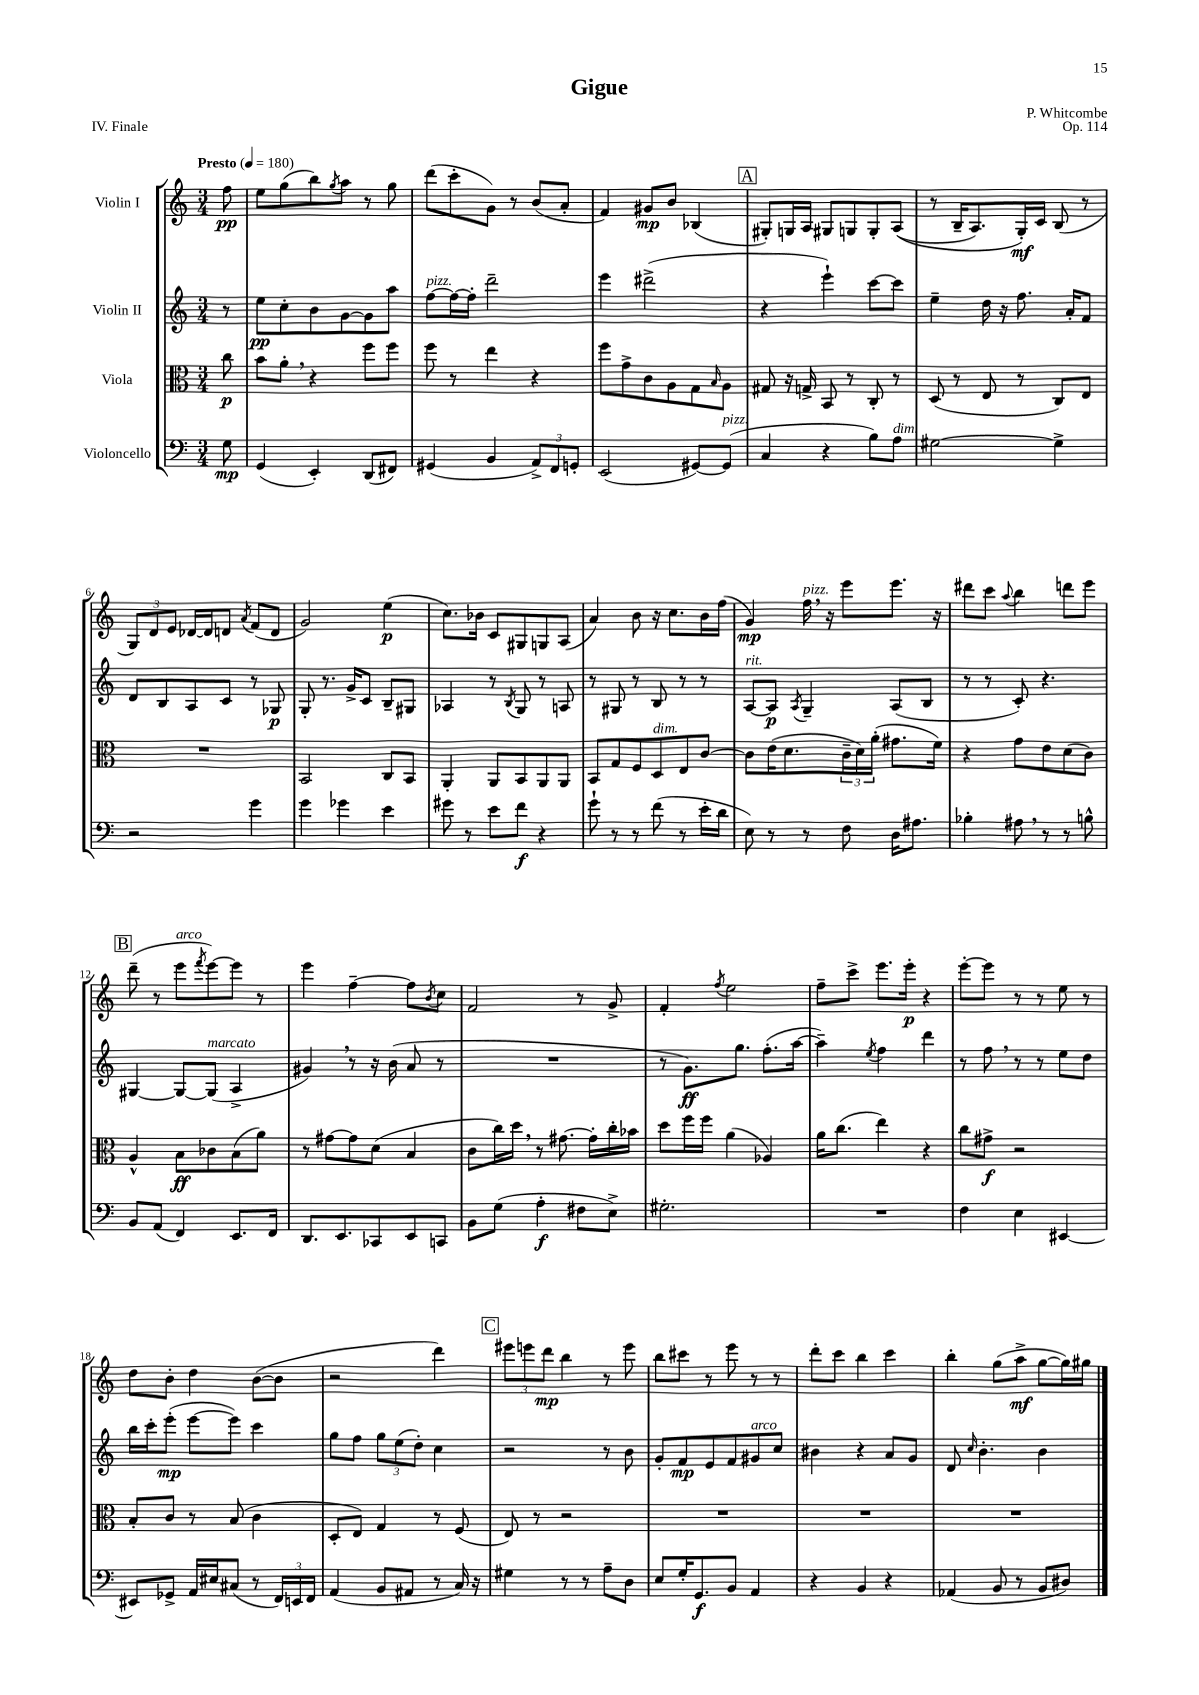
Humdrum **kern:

**kern	**kern	**kern	**kern
*staff4	*staff3	*staff2	*staff1
*clefF4	*clefC3	*clefG2	*clefG2
*k[]	*k[]	*k[]	*k[]
*M3/4	*M3/4	*M3/4	*M3/4
*MM180	*MM180	*MM180	*MM180
8G	8cc	8r	8ff
=	=	=	=
(4GG	8b	8ee	8ee
.	8a'	8cc'	(8gg
4EE')	4r	8b	8bb)
.	.	.	8qgg
.	.	[8g	8aa
(8DD	8ff	8g]	8r
8FF#)	8ff	8aa	8gg
=	=	=	=
(4GG#	8ff	[8ff	(8ddd
.	8r	16ff_	8ccc'
.	.	16ff']	.
4BB	4ee	2ddd~	8g)
.	.	.	8r
12AA^)	4r	.	(8b
12FF	.	.	.
.	.	.	8a'
12GG'	.	.	.
=	=	=	=
(2EE	8ff	4eee	4f)
.	8g^	.	.
.	8c	(2ddd#^	8g#
.	8A	.	8b
[8GG#)	8G	.	(4B-
.	16qqB	.	.
(8GG#]	8A	.	.
=	=	=	=
4C	8G#	4r	8G#')
.	16r	.	16G
.	16G^	.	16A
4r	8BB	4eee`)	8G#
.	8r	.	8G
8B)	8C'	[8ccc	8G'
8A	8r	8ccc]	&((8A
=	=	=	=
[2G#	(8D	4ee~	8r
.	8r	.	16B~
.	.	.	8.A)
.	8E	16dd	.
.	.	16r	.
.	8r	8.ff	16G'&)
.	.	.	16c
4G#^]	8C)	.	(8B
.	.	16a'	.
.	8E	8f	8r
=	=	=	=
2r	2.r	8d	12G)
.	.	.	12d
.	.	8B	.
.	.	.	12e
.	.	8A	[16d-
.	.	.	16d-]
.	.	8c	8d
.	.	.	8qa
4g	.	8r	(8f
.	.	8G-	8d
=	=	=	=
4g	2BB	8G'	2g)
.	.	8.r	.
4g-	.	.	.
.	.	16g^	.
.	.	8c	.
4e	8C	8B~	(4ee
.	8BB	8G#	.
=	=	=	=
8g#	4AA'	4A-	8.cc)
8r	.	.	.
.	.	.	16b-
8e	8AA	8r	8c
.	.	8qB	.
8f	8BB	8G	8G#
4r	8AA	8r	8G
.	8AA	8A	(8A
=	=	=	=
8g`	8BB	8r	4a)
8r	8G	8G#	.
8r	8F	8r	8b
(8f	8D	8B	16r
.	.	.	8.cc
8r	8E	8r	.
16e'	[8c	8r	16b
16d	.	.	(16ff
=	=	=	=
8E)	8c]	[8A	4g)
8r	(16e	8A]	.
.	8.d	.	.
.	.	8qA	.
8r	.	4G~	16ff
.	.	.	16r
8F	24c~	.	8eee
.	24d)	.	.
.	(24a'	.	.
16D	8.g#	(8A	8.eee
8.A#	.	.	.
.	.	8B	.
.	16f)	.	16r
=	=	=	=
4B-'	4r	8r	8ddd#
.	.	8r	8ccc
.	.	.	8qqaa
8A#	8g	8c')	4bb
8r	8e	4.r	.
8r	(8d	.	8ddd
8B^^	8c)	.	8eee
=	=	=	=
8BB	4A^^	[4G#	(8ddd~
(8AA	.	.	8r
4FF)	8B	8G#_	8eee
.	.	.	8qfff
.	8c-	(8G#]	[8eee)
8.EE	(8B	4A^	8eee]
.	8a)	.	8r
16FF	.	.	.
=	=	=	=
8.DD	8r	4g#)	4eee
.	[8g#	.	.
8.EE	.	.	.
.	8g#]	8r	[4ff~
8CC-	(8d	16r	.
.	.	(16b	.
8EE	4B	8a	8ff]
.	.	.	8qb
8CC	.	8r	8cc
=	=	=	=
8BB	8c	2.r	2f
(8G	16cc)	.	.
.	16dd	.	.
4A'	8r	.	.
.	[8.g#	.	.
8F#	.	.	8r
.	16g#']	.	.
8E^)	16cc'	.	8g^
.	16b-	.	.
=	=	=	=
2.G#'	8dd	8r	4f'
.	16ff	8.g)	.
.	16ff	.	.
.	.	.	8qff
.	(4a	.	2ee
.	.	8.gg	.
.	4A-)	(8.ff'	.
.	.	[16aa	.
=	=	=	=
2.r	16a	4aa~])	8ff~
.	(8.cc	.	.
.	.	.	8ccc^
.	.	8qee	.
.	4ee)	4ff	8.eee
.	.	.	16eee'
.	4r	4ddd	4r
=	=	=	=
4F	8cc	8r	[8eee'
.	8g#^	8ff	8eee]
4E	2r	8r	8r
.	.	8r	8r
[4EE#	.	8ee	8ee
.	.	8dd	8r
=	=	=	=
8EE#]	8B'	16bb	8dd
.	.	16ccc'	.
8GG-^	8c	(8eee'	8b'
16AA	8r	[8eee	4dd
16E#	.	.	.
(8C#	(8B	8eee])	.
8r	4c	4ccc	([8b
24FF)	.	.	8b]
24EE	.	.	.
24FF	.	.	.
=	=	=	=
(4AA	8D'	8gg	2r
.	8E)	8ff	.
8BB	4G	12gg	.
.	.	(12ee	.
8AA#	.	.	.
.	.	12dd')	.
8r	8r	4cc	4ddd)
16C)	(8F	.	.
16r	.	.	.
=	=	=	=
4G#	8E)	2r	12eee#
.	.	.	12eee
.	8r	.	.
.	.	.	12ddd
8r	2r	.	4bb
8r	.	.	.
8A~	.	8r	8r
8D	.	8b	8eee
=	=	=	=
8E	2.r	8g'	8bb
16G'	.	8f	8ccc#
8.GG	.	.	.
.	.	8e	8r
8BB	.	8f	8eee
4AA	.	8g#	8r
.	.	8cc	8r
=	=	=	=
4r	2.r	4b#	8ddd'
.	.	.	8ccc
4BB	.	4r	4bb
4r	.	8a	4ccc
.	.	8g	.
=	=	=	=
(4AA-	2.r	8d	4bb'
.	.	16qqcc	.
.	.	4.b'	.
8BB	.	.	(8gg
8r	.	.	8aa^
8BB	.	4b	[8gg
8D#)	.	.	16gg])
.	.	.	16gg#
==	==	==	==
*-	*-	*-	*-
